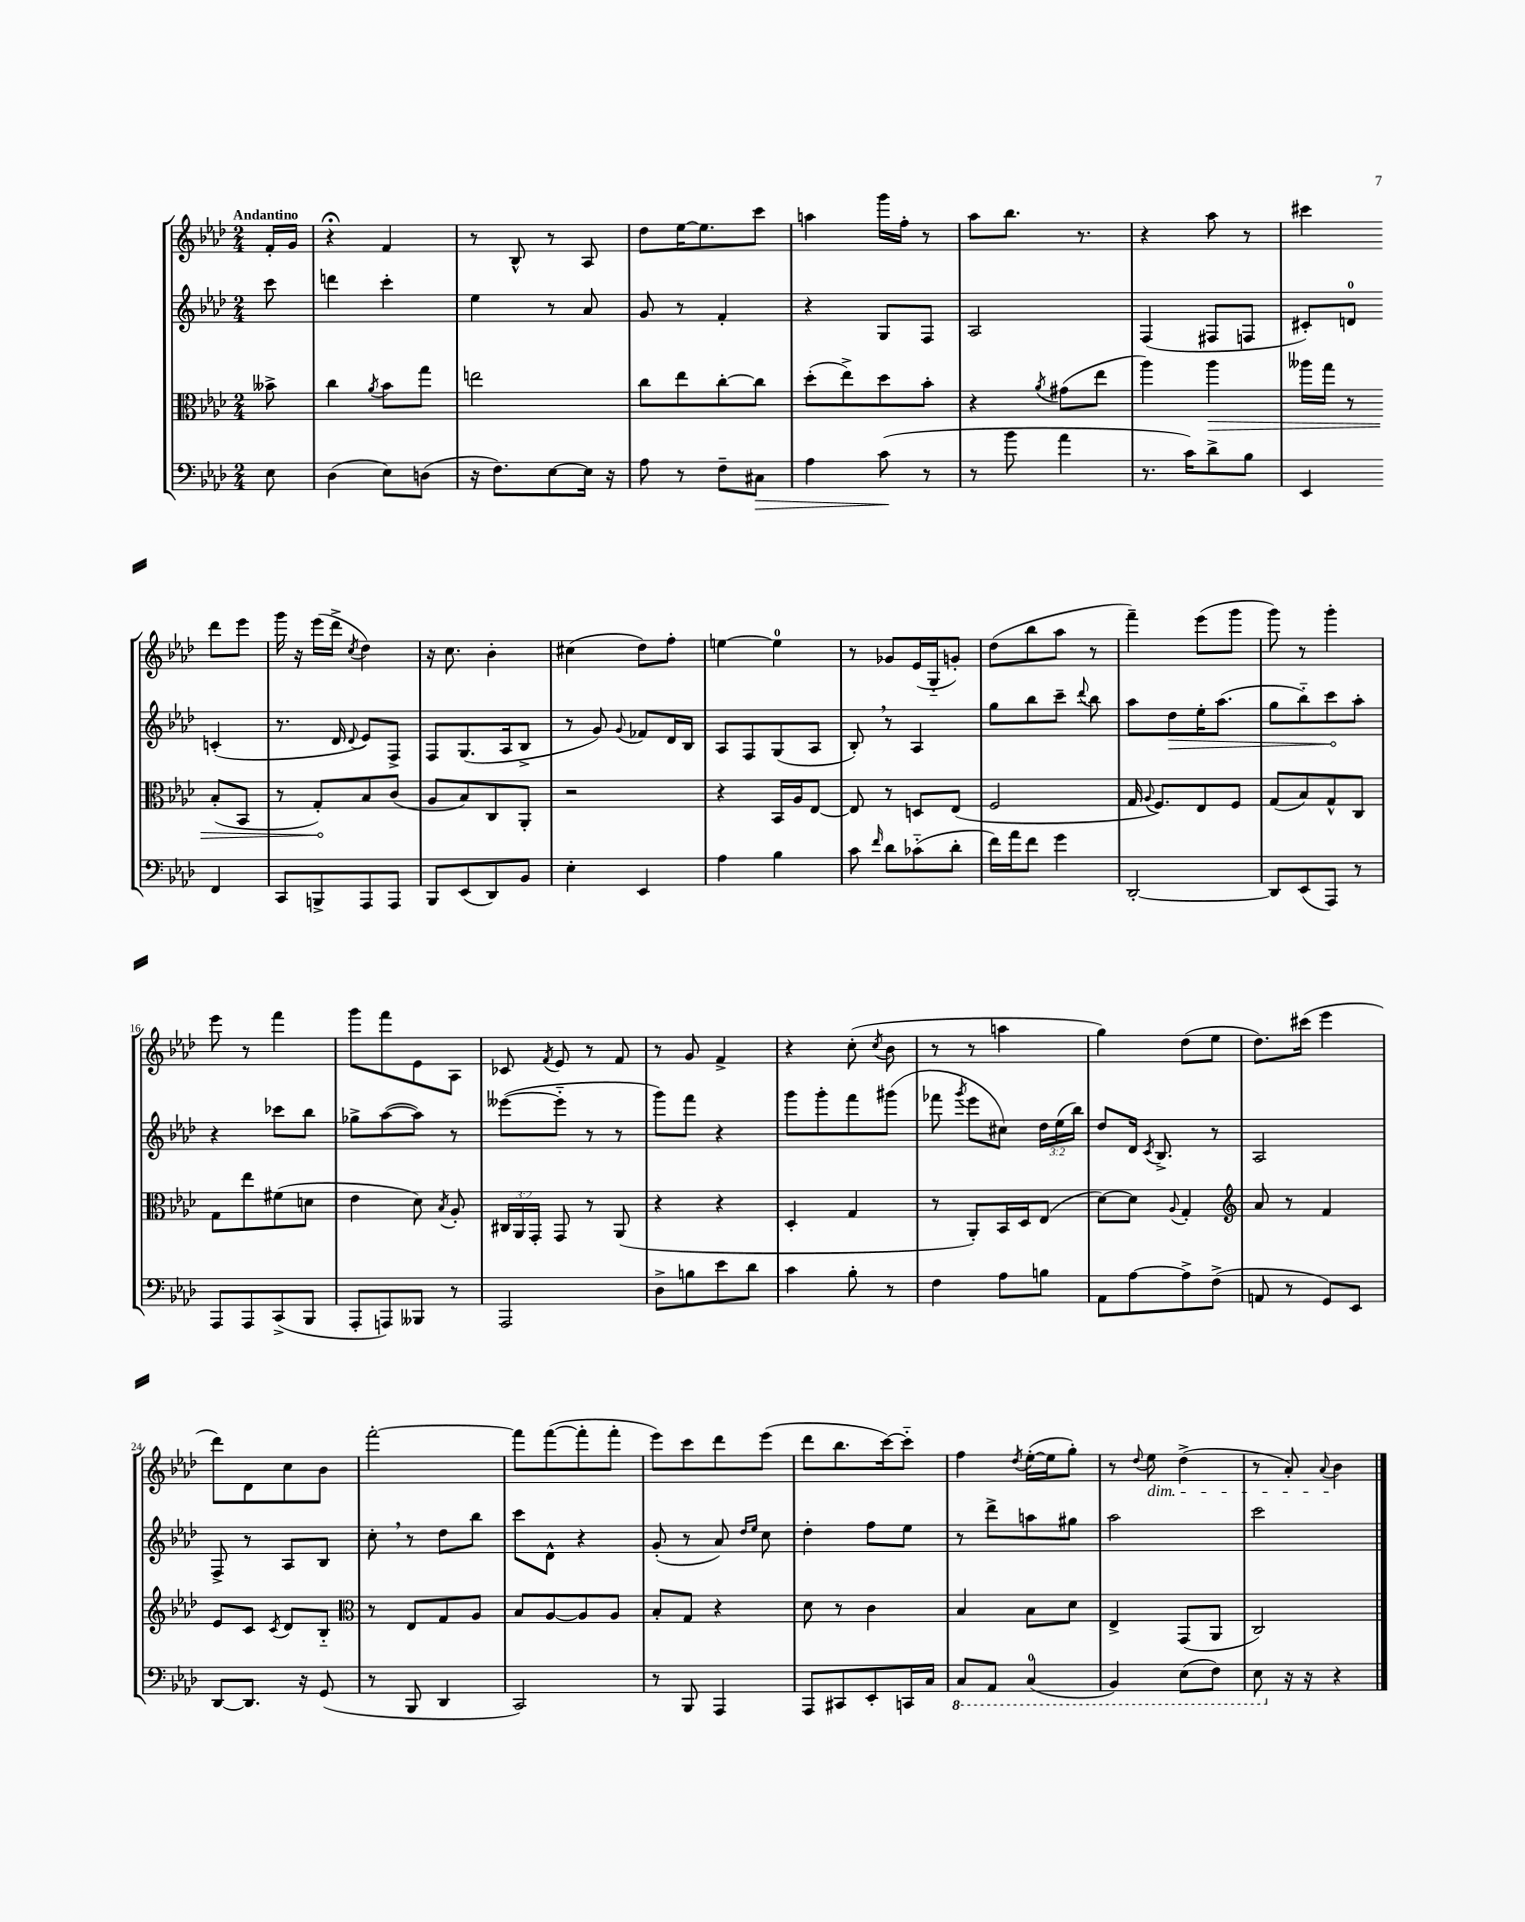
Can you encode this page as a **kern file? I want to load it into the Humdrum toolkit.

**kern	**dynam	**kern	**dynam	**kern	**dynam	**kern
*part4	*part4	*part3	*part3	*part2	*part2	*part1
*staff4	*staff4	*staff3	*staff3	*staff2	*staff2	*staff1
*clefF4	*	*clefC3	*	*clefG2	*	*clefG2
*k[b-e-a-d-]	*	*k[b-e-a-d-]	*	*k[b-e-a-d-]	*	*k[b-e-a-d-]
*M2/4	*	*M2/4	*	*M2/4	*	*M2/4
=	=	=	=	=	=	=
!	!	!	!	!	!	!LO:TX:a:B:t=Andantino
8E-\	.	8b--X^\	.	8ccc\	.	16f'/LL
.	.	.	.	.	.	16g/JJ
=1	=1	=1	=1	=1	=1	=1
(4D-\	.	4cc\	.	4dddn\	.	4r;<
.	.	8qa-/	.	.	.	.
8E-\L)	.	8b-\L	.	4ccc'\	.	4f/
(8Dn\J	.	8gg\J	.	.	.	.
=2	=2	=2	=2	=2	=2	=2
16r	.	2een\	.	4ee-\	.	8r
8.F\L)	.	.	.	.	.	.
.	.	.	.	.	.	8B-^^/
[8E-\	.	.	.	8r	.	8r
16E-\Jk]	.	.	.	8a-/	.	8A-/
16r	.	.	.	.	.	.
=3	=3	=3	=3	=3	=3	=3
8A-\	.	8cc\L	.	8g/	.	8dd-\L
8r	.	8ee-\	.	8r	.	[16ee-\K
.	.	.	.	.	.	8.ee-\]
8F~\L	.	[8cc'\	.	4f'/	.	.
!	!LO:HP:b	!	!	!	!	!
8C#X\J	>	8cc\J]	.	.	.	8ccc\J
=4	=4	=4	=4	=4	=4	=4
4A-\	.	(8dd-'\L	.	4r	.	4aan\
.	.	8ee-^\)	.	.	.	.
(8c\	.	8dd-\	.	8G/L	.	16ggg\LL
.	.	.	.	.	.	16ff'\JJ
8r	]	8b-'\J	.	8F/J	.	8r
=5	=5	=5	=5	=5	=5	=5
8r	.	4r	.	2A-/	.	8aa-\L
8b-\	.	.	.	.	.	8.bb-\J
.	.	8qa-/	.	.	.	.
4a-\	.	(8g#X\L	.	.	.	.
.	.	.	.	.	.	8.r
.	.	8ee-\J	.	.	.	.
=6	=6	=6	=6	=6	=6	=6
8.r	.	4aa-\)	.	(4F/	.	4r
16c\KL)	.	.	.	.	.	.
!	!	!	!LO:HP:b	!	!	!
8d-^\	.	4aa-\	>	8F#X/L	.	8aa-\
8B-\J	.	.	.	8Fn/J	.	8r
=7	=7	=7	=7	=7	=7	=7
4EE-/	.	16aa--X\LL	.	8c#X'/L)	.	4ccc#X\
.	.	16gg\JJ	.	.	.	.
.	.	8r	.	8dn/J	.	.
4FF/	.	(8B-'/L	.	(4cn'/	.	8ddd-\L
.	.	8BB-/J	.	.	.	8eee-\J
!!LO:LB:g=z
=8	=8	=8	=8	=8	=8	=8
8CC/L	.	8r	.	8.r	.	16ggg\
.	.	.	.	.	.	16r
8BBBn^/	.	8G'/L)	.	.	.	(16eee-\LL
.	.	.	.	16d-/	.	16ddd-^\JJ
.	.	.	.	8qqd-/	.	8qcc/
8AAA-/	.	8B-/	]	8e-/L)	.	4dd-\)
8AAA-/J	.	(8c/J	.	8F^/J	.	.
=9	=9	=9	=9	=9	=9	=9
8BBB-/L	.	8A-/L	.	8F/L	.	16r
.	.	.	.	.	.	8.cc\
(8EE-/	.	8B-/)	.	(8.G/	.	.
8DD-/)	.	8C/	.	.	.	4b-'\
.	.	.	.	16A-/k	.	.
8BB-/J	.	8AA-'/J	.	8B-^/J	.	.
=10	=10	=10	=10	=10	=10	=10
4E-'\	.	2r	.	8r	.	(4cc#X\
.	.	.	.	8g/)	.	.
.	.	.	.	8qqg/	.	.
4EE-/	.	.	.	8f-X/L	.	8dd-\L)
.	.	.	.	16d-/L	.	8ff'\J
.	.	.	.	16B-/JJ	.	.
=11	=11	=11	=11	=11	=11	=11
4A-\	.	4r	.	8A-/L	.	[4een\
.	.	.	.	8F/	.	.
4B-\	.	16BB-/LL	.	(8G/	.	4ee\]
.	.	16A-/J	.	.	.	.
.	.	[8E-/J	.	8A-/J	.	.
=12	=12	=12	=12	=12	=12	=12
8c\	.	8E-/]	.	8B-',/)	.	8r
16qqf/	.	.	.	.	.	.
8d-\L	.	8r	.	8r	.	8g-X/L
(8c-X\	.	8Dn/L	.	4A-/	.	(16e-/L
.	.	.	.	.	.	16G/J
8d-'\J	.	(8E-/J	.	.	.	8gn'/J)
=13	=13	=13	=13	=13	=13	=13
16f\LL)	.	2F/	.	8gg\L	.	(8dd-\L
16a-\J	.	.	.	.	.	.
8f\J	.	.	.	8bb-\	.	8bb-\
4g\	.	.	.	8ccc~\J	.	8aa-\J
.	.	.	.	8qqddd-/	.	.
.	.	.	.	8bb-\	.	8r
=14	=14	=14	=14	=14	=14	=14
[2DD-'/	.	16G/	.	8aa-\L	.	4fff~\)
.	.	8qqA-/	.	.	.	.
.	.	8.F/L)	.	.	.	.
!	!	!	!	!	!LO:HP:b	!
.	.	.	.	8dd-\	>	.
.	.	8E-/	.	16ee-'\K	.	(8eee-\L
.	.	.	.	(8.aa-\J	.	.
.	.	8F/J	.	.	.	8ggg\J
=15	=15	=15	=15	=15	=15	=15
8DD-/L]	.	(8G/L	.	8gg\L	.	8ggg\)
(8EE-/	.	8B-/)	.	8bb-\)	.	8r
8AAA-/J)	.	8G^^/	.	8ccc\	.	4ggg'\
8r	.	8C/J	.	8aa-'\J	]	.
!!LO:LB:g=z
=16	=16	=16	=16	=16	=16	=16
8AAA-/L	.	8G\L	.	4r	.	8eee-\
8AAA-/	.	8ee-\	.	.	.	8r
(8CC^/	.	(8f#X\	.	8ccc-X\L	.	4fff\
8BBB-/J	.	8dn\J	.	8bb-\J	.	.
=17	=17	=17	=17	=17	=17	=17
8AAA-'/L	.	4e-\	.	8gg-X^\L	.	8ggg\L
8AAAn/)	.	.	.	([8aa-\	.	8fff\
8BBB--X/J	.	8d-\)	.	8aa-\J])	.	8e-\
.	.	8qB-/	.	.	.	.
8r	.	8A-'/	.	8r	.	8A-\J
=18	=18	=18	=18	=18	=18	=18
2AAA-/	.	24C#X/LL	.	([8eee--X\L	.	8c-X/
.	.	24AA-/	.	.	.	.
.	.	24GG'/JJ	.	.	.	.
.	.	.	.	.	.	8qf/
.	.	8GG/	.	8eee--\J]	.	8e-/
.	.	8r	.	8r	.	8r
.	.	(8AA-/	.	8r	.	8f/
=19	=19	=19	=19	=19	=19	=19
8D-^\L	.	4r	.	8ggg\L)	.	8r
8Bn\	.	.	.	8fff\J	.	8g/
8e-\	.	4r	.	4r	.	4f^/
8d-\J	.	.	.	.	.	.
=20	=20	=20	=20	=20	=20	=20
4c\	.	4D-'/	.	8ggg\L	.	4r
.	.	.	.	8ggg'\	.	.
8B-'\	.	4G/	.	8fff\	.	(8cc'\
.	.	.	.	.	.	8qcc/
8r	.	.	.	(8ggg#X\J	.	8b-\
=21	=21	=21	=21	=21	=21	=21
4F\	.	8r	.	8fff-X\	.	8r
.	.	.	.	8qggg/	.	.
.	.	8AA-'/L)	.	8eee-\L	.	8r
8A-\L	.	16BB-/L	.	8cc#X\J)	.	4aan\
.	.	16D-/J	.	.	.	.
8Bn\J	.	(8E-/J	.	24dd-\LL	.	.
.	.	.	.	(24ee-\	.	.
.	.	.	.	24bb-\JJ)	.	.
=22	=22	=22	=22	=22	=22	=22
8AA-\L	.	[8d-\L)	.	8dd-/L	.	4gg\)
[8A-\	.	8d-\J]	.	16d-/Jk	.	.
.	.	.	.	8qc/	.	.
.	.	.	.	8.B-^/	.	.
.	.	8qqA-/	.	.	.	.
8A-^\]	.	4G'/	.	.	.	(8dd-\L
(8F^\J	.	.	.	8r	.	8ee-\J
=23	=23	=23	=23	=23	=23	=23
*	*	*clefG2	*	*	*	*
8AAn/	.	8a-/	.	2A-/	.	8.dd-\L)
8r	.	8r	.	.	.	.
.	.	.	.	.	.	(16ccc#X\Jk
8GG/L)	.	4f/	.	.	.	4eee-\
8EE-/J	.	.	.	.	.	.
!!LO:LB:g=z
=24	=24	=24	=24	=24	=24	=24
[8DD-/L	.	8e-/L	.	8F^/	.	8ddd-\L)
8.DD-/J]	.	8c/J	.	8r	.	8d-\
.	.	8qc/	.	.	.	.
.	.	8d-/L	.	8A-/L	.	8cc\
16r	.	.	.	.	.	.
(8GG/	.	8B-/J	.	8B-/J	.	8b-\J
=25	=25	=25	=25	=25	=25	=25
*	*	*clefC3	*	*	*	*
8r	.	8r	.	8cc',\	.	[2fff'\
8BBB-/	.	8E-/L	.	8r	.	.
4DD-/	.	8G/	.	8dd-\L	.	.
.	.	8A-/J	.	8bb-\J	.	.
=26	=26	=26	=26	=26	=26	=26
2CC/)	.	8B-/L	.	8ccc\L	.	8fff\L]
.	.	[8A-/	.	8d-^^\J	.	([8fff\
.	.	8A-/]	.	4r	.	8fff'\]
.	.	8A-/J	.	.	.	8fff'\J
=27	=27	=27	=27	=27	=27	=27
8r	.	8B-'/L	.	(8g'/	.	8eee-\L)
8BBB-/	.	8G/J	.	8r	.	8ccc\
4AAA-/	.	4r	.	8a-/)	.	8ddd-\
.	.	.	.	16qqdd-/LL	.	.
.	.	.	.	16qqee-/JJ	.	.
.	.	.	.	8cc\	.	(8eee-\J
=28	=28	=28	=28	=28	=28	=28
8AAA-/L	.	8d-\	.	4dd-'\	.	8ddd-\L
8CC#X/	.	8r	.	.	.	8.bb-\
8EE-'/	.	4c\	.	8ff\L	.	.
.	.	.	.	.	.	[16ccc\k)
16CCn/L	.	.	.	8ee-\J	.	8ccc\J]
16C/JJ	.	.	.	.	.	.
=29	=29	=29	=29	=29	=29	=29
*8ba	*	*	*	*	*	*
8CC/L	.	4B-/	.	8r	.	4ff\
8AAA-/J	.	.	.	8ddd-^\L	.	.
.	.	.	.	.	.	8qdd-/
(4CC/	.	8B-\L	.	8aan\	.	([16ee-'\LL
.	.	.	.	.	.	16ee-\J]
.	.	8d-\J	.	8gg#X\J	.	8gg'\J)
=30	=30	=30	=30	=30	=30	=30
4BBB-/)	.	4E-^/	.	2aa-\	.	8r
.	.	.	.	.	.	8qqdd-/
!	!	!	!	!	!	!LO:TX:b:i:t=dim.
.	.	.	.	.	.	8ee-\
(8EE-\L	.	(8GG/L	.	.	.	(4dd-^\
8FF\J)	.	8AA-/J	.	.	.	.
=31	=31	=31	=31	=31	=31	=31
8EE-\	.	2C/)	.	2ccc\	.	8r
*X8ba	*	*	*	*	*	*
16r	.	.	.	.	.	8a-'/)
16r	.	.	.	.	.	.
.	.	.	.	.	.	8qqa-/
4r	.	.	.	.	.	4b-\
==	==	==	==	==	==	==
*-	*-	*-	*-	*-	*-	*-
